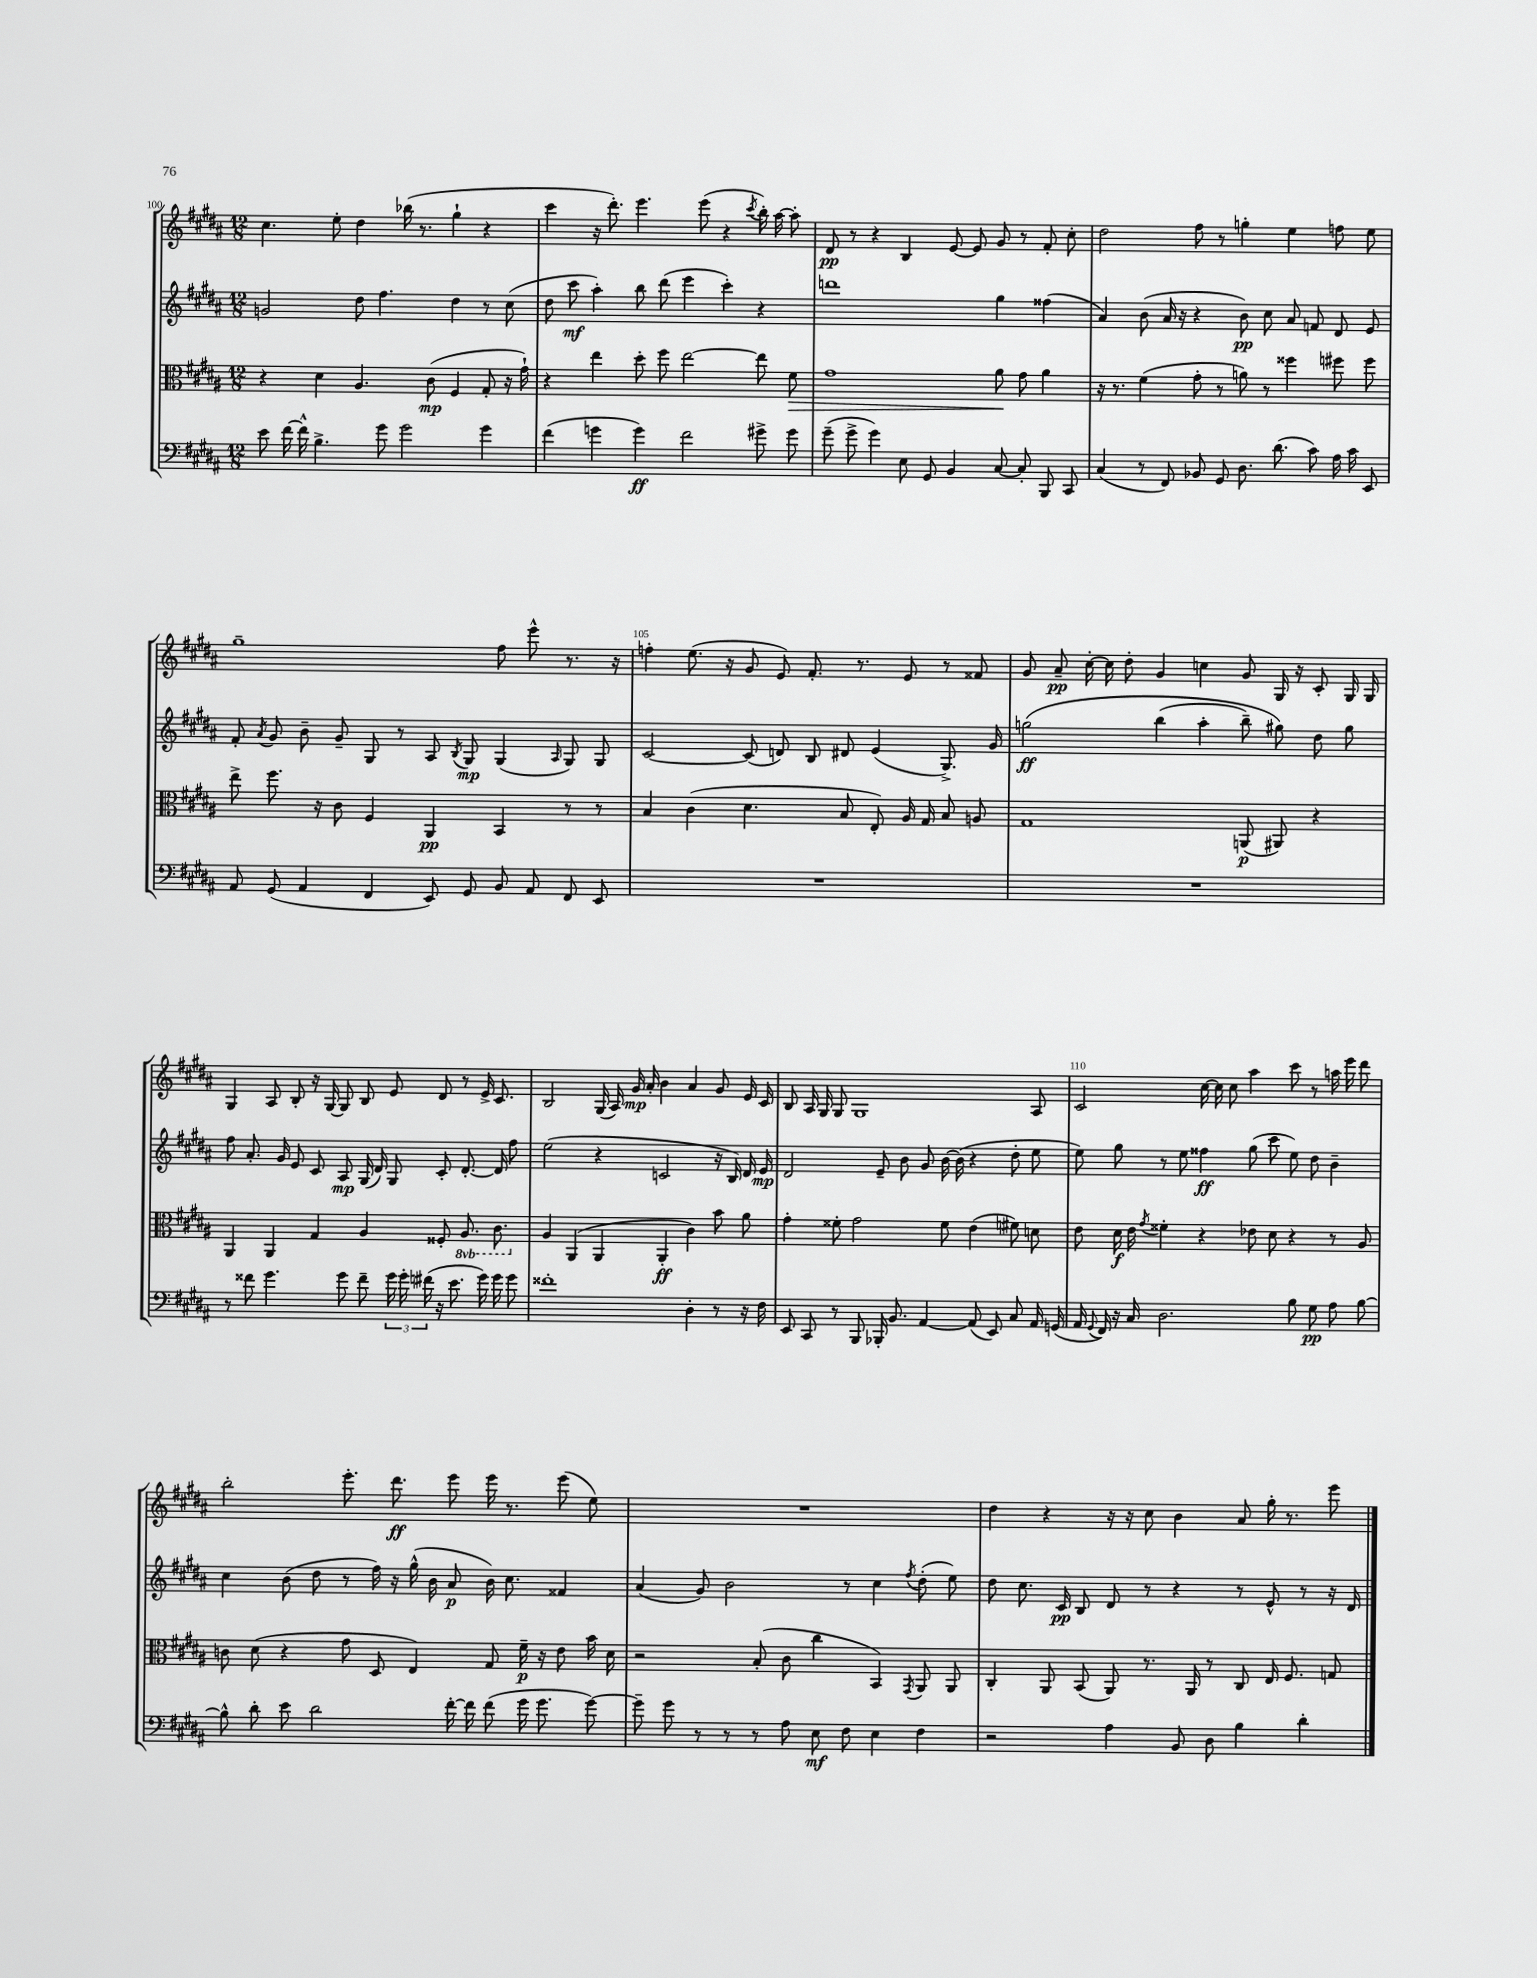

**kern	**dynam	**kern	**dynam	**kern	**dynam	**kern	**dynam
*part4	*part4	*part3	*part3	*part2	*part2	*part1	*part1
*staff4	*staff4	*staff3	*staff3	*staff2	*staff2	*staff1	*staff1
*clefF4	*	*clefC3	*	*clefG2	*	*clefG2	*
*k[f#c#g#d#a#]	*	*k[f#c#g#d#a#]	*	*k[f#c#g#d#a#]	*	*k[f#c#g#d#a#]	*
*M12/8	*	*M12/8	*	*M12/8	*	*M12/8	*
=100	=100	=100	=100	=100	=100	=100	=100
8e\	.	4r	.	2gn/	.	4.cc#\	.
[16f#\	.	.	.	.	.	.	.
16f#^^\]	.	.	.	.	.	.	.
4.B^\	.	4d#\	.	.	.	.	.
.	.	.	.	.	.	8ee'\	.
.	.	4.A#/	.	8dd#\	.	4dd#\	.
8g#\	.	.	.	4.ff#\	.	.	.
2g#\	.	.	.	.	.	(16bb-X\	.
.	.	.	.	.	.	8.r	.
.	.	(8c#\	mp	.	.	.	.
.	.	4F#/	.	4dd#\	.	4gg#`\	.
4g#\	.	8G#'/	.	8r	.	4r	.
.	.	16r	.	(8cc#\	.	.	.
.	.	16g#`\)	.	.	.	.	.
=101	=101	=101	=101	=101	=101	=101	=101
(4f#\	.	4r	.	8dd#\	.	4ccc#\	.
.	.	.	.	8ccc#\	mf	.	.
4gn\	.	4ee\	.	4aa#'\)	.	16r	.
.	.	.	.	.	.	8.ddd#'\)	.
4g\)	ff	8dd#'\	.	8bb\	.	4.eee\	.
.	.	8ff#\	.	(8ddd#\	.	.	.
2f#\	.	[2ee\	.	4eee\	.	.	.
.	.	.	.	.	.	(8eee\	.
.	.	.	.	4ccc#'\)	.	4r	.
.	.	.	.	.	.	8qccc#/	.
8g#X^\	.	8ee\]	.	4r	.	16bb'\)	.
.	.	.	.	.	.	[16aa#\	.
!	!	!	!LO:HP:b	!	!	!	!
8g#\	.	8f#\	>	.	.	8aa#'\]	.
=102	=102	=102	=102	=102	=102	=102	=102
(8g#~\	.	1g#	.	1dddn	.	8d#/	pp
8g#^\	.	.	.	.	.	8r	.
4g#\)	.	.	.	.	.	4r	.
8E\	.	.	.	.	.	4B/	.
8GG#/	.	.	.	.	.	.	.
4BB/	.	.	.	.	.	[8e/	.
.	.	.	.	.	.	8e/]	.
[8C#/	.	8a#\	.	4gg#\	.	8g#/	.
8C#'/]	.	8g#\	]	.	.	8r	.
8BBB/	.	4a#\	.	(4ff##X\	.	8f#'/	.
8CC#/	.	.	.	.	.	8cc#'\	.
=103	=103	=103	=103	=103	=103	=103	=103
(4C#/	.	16r	.	4a#/)	.	2dd#\	.
.	.	8.r	.	.	.	.	.
8r	.	(4f#\	.	(8b\	.	.	.
8FF#/)	.	.	.	16a#/	.	.	.
.	.	.	.	16r	.	.	.
8BB-X/	.	8g#'\	.	4r	.	8ff#\	.
8GG#/	.	8r	.	.	.	8r	.
8.D#\	.	8an\)	.	8b\)	pp	4ggn'\	.
.	.	8r	.	8cc#\	.	.	.
(8.d#\	.	.	.	.	.	.	.
.	.	4ff##X\	.	8a#/	.	4ee\	.
8c#\)	.	.	.	8fn/	.	.	.
16A#\	.	8ff#X\	.	8d#/	.	8ffn\	.
16c#\	.	.	.	.	.	.	.
8EE/	.	8ff#\	.	8e/	.	8ee\	.
!!LO:LB:g=z
=104	=104	=104	=104	=104	=104	=104	=104
8AA#/	.	8ee^\	.	8f#'/	.	1gg#~	.
.	.	.	.	8qa#/	.	.	.
(8GG#/	.	8.ff#\	.	8g#/	.	.	.
4AA#/	.	.	.	8b~\	.	.	.
.	.	16r	.	.	.	.	.
.	.	8c#\	.	8g#~/	.	.	.
4FF#/	.	4F#/	.	8G#/	.	.	.
.	.	.	.	8r	.	.	.
8EE/)	.	4AA#/	pp	8A#/	.	.	.
.	.	.	.	8qB/	.	.	.
8GG#/	.	.	.	8G#/	mp	.	.
8BB/	.	4BB/	.	(4G#/	.	8ff#\	.
8AA#/	.	.	.	.	.	8eee^^\	.
.	.	.	.	16qqA#/	.	.	.
8FF#/	.	8r	.	8G#/)	.	8.r	.
8EE/	.	8r	.	8G#/	.	.	.
.	.	.	.	.	.	16r	.
=105	=105	=105	=105	=105	=105	=105	=105
1.r	.	4B/	.	[2c#/	.	4ffn'\	.
.	.	(4c#\	.	.	.	(8.ee\	.
.	.	.	.	.	.	16r	.
.	.	4.d#\	.	(8c#/]	.	8g#/	.
.	.	.	.	8dn/)	.	8e/)	.
.	.	.	.	8B/	.	8.f#'/	.
.	.	8B/	.	8d#X/	.	.	.
.	.	.	.	.	.	8.r	.
.	.	8E'/)	.	(4e/	.	.	.
.	.	16A#/	.	.	.	8e/	.
.	.	16G#/	.	.	.	.	.
.	.	8B/	.	8.G#^/)	.	8r	.
.	.	8An/	.	.	.	8f##X/	.
.	.	.	.	16g#/	.	.	.
=106	=106	=106	=106	=106	=106	=106	=106
1.r	.	1G#	.	(2ggn\	ff	8g#/	.
.	.	.	.	.	.	8a#~/	pp
.	.	.	.	.	.	[16cc#'\	.
.	.	.	.	.	.	16cc#\]	.
.	.	.	.	.	.	8dd#'\	.
.	.	.	.	(4bb\	.	4g#/	.
.	.	.	.	4aa#'\	.	4ccn\	.
.	.	(8AAn/	p	8bb~\)	.	8g#/	.
.	.	8AA#X/)	.	8gg#X\)	.	16G#/	.
.	.	.	.	.	.	16r	.
.	.	4r	.	8dd#\	.	8c#'/	.
.	.	.	.	8gg#\	.	16G#/	.
.	.	.	.	.	.	16G#/	.
!!LO:LB:g=z
=107	=107	=107	=107	=107	=107	=107	=107
8r	.	4AA#/	.	8ff#\	.	4G#/	.
8f##X\	.	.	.	8.a#'/	.	.	.
4.g#\	.	4AA#/	.	.	.	8A#/	.
.	.	.	.	16g#/	.	.	.
.	.	.	.	8e/	.	8B'/	.
.	.	4G#/	.	8c#/	.	16r	.
.	.	.	.	.	.	[16G#/	.
8g#\	.	.	.	8A#/	mp	8G#/]	.
8f##~\	.	4A#/	.	(16G#/	.	8B/	.
.	.	.	.	16d#/)	.	.	.
24g#\	.	.	.	8G#/	.	8e/	.
24g#'\	.	.	.	.	.	.	.
(24f#X\	.	.	.	.	.	.	.
16r	.	8F##X'/	.	8c#'/	.	8d#/	.
8.e\	.	.	.	.	.	.	.
*	*	*8ba	*	*	*	*	*
.	.	8.AA#/	.	[8.d#'/	.	8r	.
16g#\)	.	.	.	.	.	16e^/	.
16g#\	.	8.C#\	.	16d#/]	.	8.c#/	.
8g#\	.	.	.	8ff#\	.	.	.
=108	=108	=108	=108	=108	=108	=108	=108
*	*	*X8ba	*	*	*	*	*
1f##X'	.	4A#/	.	(2ee\	.	2B/	.
.	.	(4AA#/	.	.	.	.	.
.	.	4AA#/	.	4r	.	(16G#/	.
.	.	.	.	.	.	16A#/)	.
.	.	.	.	.	.	16g#/	mp
.	.	.	.	.	.	16a#'/	.
.	.	4AA#'/	ff	2cn/	.	4b\	.
4D#'\	.	4c#\)	.	.	.	4a#/	.
8r	.	8b\	.	16r	.	8g#/	.
.	.	.	.	16B/)	.	.	.
16r	.	8a#\	.	16d#/	.	16e/	.
16F#\	.	.	.	16e/	mp	16c#/	.
=109	=109	=109	=109	=109	=109	=109	=109
8EE/	.	4g#'\	.	2d#/	.	8B/	.
8CC#/	.	.	.	.	.	16A#/	.
.	.	.	.	.	.	16G#/	.
8r	.	8f##X'\	.	.	.	8G#/	.
8BBB/	.	2g#\	.	.	.	1G#	.
16BBB-X'/	.	.	.	8e~/	.	.	.
8.BB/	.	.	.	.	.	.	.
.	.	.	.	8b\	.	.	.
[4AA#/	.	.	.	8g#/	.	.	.
.	.	8f##\	.	[16b\	.	.	.
.	.	.	.	(16b\]	.	.	.
(8AA#/]	.	(4e\	.	4r	.	.	.
8EE/)	.	.	.	.	.	.	.
8C#/	.	8f#X\)	.	8dd#'\	.	.	.
16AA#/	.	8dn\	.	8ee\	.	8A#/	.
(16GGn/	.	.	.	.	.	.	.
=110	=110	=110	=110	=110	=110	=110	=110
16AA#/	.	8e\	.	8ee\)	.	2c#/	.
8qqGG#/	.	.	.	.	.	.	.
16FF#/)	.	.	.	.	.	.	.
16r	.	16d#\	f	8gg#\	.	.	.
16C#/	.	16e\	.	.	.	.	.
.	.	8qg#/	.	.	.	.	.
2.D#\	.	4f##X'\	.	8r	.	.	.
.	.	.	.	8ee\	.	.	.
.	.	4r	.	4ff##X\	ff	[16cc#\	.
.	.	.	.	.	.	16cc#\]	.
.	.	.	.	.	.	8cc#\	.
.	.	8e-X\	.	(8gg#\	.	4aa#\	.
.	.	8d#\	.	8ccc#\	.	.	.
8B\	.	4r	.	8ee\)	.	8ccc#\	.
8G#\	pp	.	.	8dd#\	.	8r	.
8A#\	.	8r	.	4b~\	.	16aan\	.
.	.	.	.	.	.	16eee\	.
[8B\	.	8A#/	.	.	.	8ddd#\	.
!!LO:LB:g=z
=111	=111	=111	=111	=111	=111	=111	=111
8B^^\]	.	8cn\	.	4cc#\	.	2bb'\	.
8d#'\	.	(8d#\	.	.	.	.	.
8e\	.	4r	.	(8b\	.	.	.
2d#\	.	.	.	8dd#\	.	.	.
.	.	8g#\	.	8r	.	8.eee'\	.
.	.	8D#/	.	16ff#\)	.	.	.
.	.	.	.	16r	.	8.ddd#\	ff
.	.	4E/)	.	(16gg#^^\	.	.	.
.	.	.	.	16b\	.	.	.
[16f#'\	.	.	.	8a#/	p	8eee\	.
16f#\]	.	.	.	.	.	.	.
(8f#\	.	8G#/	.	16b\)	.	16eee\	.
.	.	.	.	8.cc#\	.	8.r	.
16g#\	.	16f#~\	p	.	.	.	.
8.g#\	.	16r	.	.	.	.	.
.	.	8e\	.	4f##X/	.	(8eee\	.
[8g#\)	.	16b\	.	.	.	8ee\)	.
.	.	16d#\	.	.	.	.	.
=112	=112	=112	=112	=112	=112	=112	=112
8g#~\]	.	2r	.	(4a#/	.	1.r	.
8g#\	.	.	.	.	.	.	.
8r	.	.	.	8g#/)	.	.	.
8r	.	.	.	2b\	.	.	.
8r	.	(8B'/	.	.	.	.	.
8A#\	.	8c#\	.	.	.	.	.
8E\	mf	4cc#\	.	.	.	.	.
8F#\	.	.	.	8r	.	.	.
4E\	.	4BB/)	.	4cc#\	.	.	.
.	.	8qGG#/	.	8qff#/	.	.	.
4F#\	.	8AA#/	.	(8dd#'\	.	.	.
.	.	8AA#/	.	8ee\)	.	.	.
=113	=113	=113	=113	=113	=113	=113	=113
2r	.	4C#'/	.	8dd#\	.	4dd#\	.
.	.	.	.	8.cc#\	.	.	.
.	.	8AA#/	.	.	.	4r	.
.	.	.	.	16c#/	pp	.	.
.	.	(8BB/	.	8B/	.	.	.
4A#\	.	8AA#/)	.	8d#/	.	16r	.
.	.	.	.	.	.	16r	.
.	.	8.r	.	8r	.	8cc#\	.
8BB/	.	.	.	4r	.	4b\	.
.	.	16AA#/	.	.	.	.	.
8D#\	.	8r	.	.	.	.	.
4B\	.	8C#/	.	8r	.	8a#/	.
.	.	16E/	.	8e^^/	.	16gg#'\	.
.	.	8.F#/	.	.	.	8.r	.
4d#'\	.	.	.	8r	.	.	.
.	.	8Gn/	.	16r	.	8eee\	.
.	.	.	.	16d#/	.	.	.
==	==	==	==	==	==	==	==
*-	*-	*-	*-	*-	*-	*-	*-
